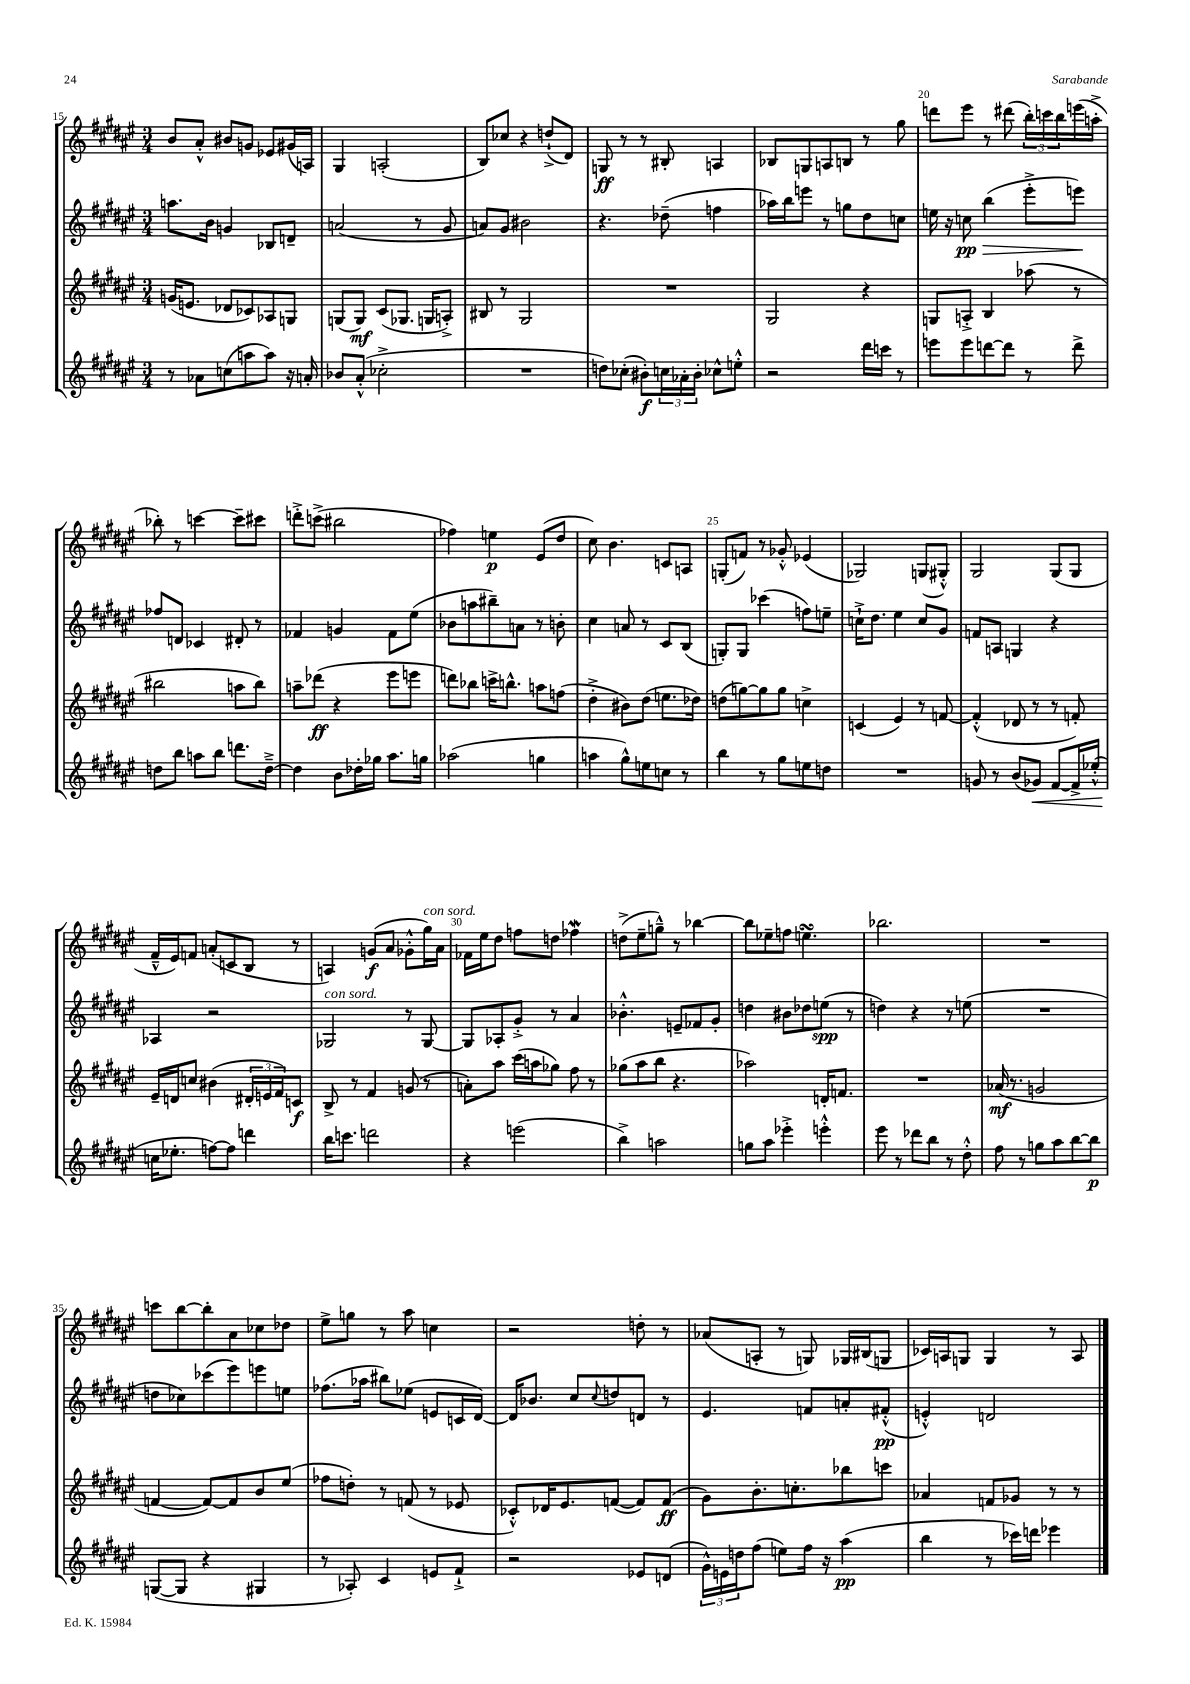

**kern	**kern	**kern	**kern
*staff4	*staff3	*staff2	*staff1
*clefG2	*clefG2	*clefG2	*clefG2
*k[f#c#g#d#a#e#]	*k[f#c#g#d#a#e#]	*k[f#c#g#d#a#e#]	*k[f#c#g#d#a#e#]
*M3/4	*M3/4	*M3/4	*M3/4
8r	(16g	8.aa	8b
.	8.e	.	.
8a-	.	.	8a#'^^
.	.	16b	.
(8cc	8d-	4g	8b#
8aa	8c-)	.	8g
8aa)	8A-	8B-	8e-
16r	8G	8d~	(16g#
16a'	.	.	16A)
=	=	=	=
8b-	(8G	(2a	4G#
(8a#'^^	8G)	.	.
2cc-'^	(8c#	.	(2A'
.	8.G-	.	.
.	.	8r	.
.	16G	.	.
.	8A'^)	8g#	.
=	=	=	=
2.r	8B#	8a)	8B)
.	8r	8g#	8cc-
.	2G#	2b#	4r
.	.	.	(8dd`^
.	.	.	8d#)
=	=	=	=
8dd)	2.r	4.r	8G
(8cc-'	.	.	8r
8b#')	.	.	8r
24cc	.	(8dd-~	8B#'
24a-'	.	.	.
24b#'	.	.	.
8cc-^^	.	4ff	4A
8ee'^^	.	.	.
=	=	=	=
2r	2G#	16aa-)	8B-
.	.	16bb	.
.	.	8eee	8G
.	.	8r	8A
.	.	8gg	8B
16ddd#	4r	8dd#	8r
16ccc	.	.	.
8r	.	8cc	8gg#
=	=	=	=
8eee	8G	16ee	8ddd
.	.	16r	.
8eee	8A'^	8cc	8eee#
[8ddd	4B	(4bb	8r
8ddd]	.	.	(8ddd#
8r	(8aa-	8eee#'^	24bb')
.	.	.	24ccc
.	.	.	24bb
8ddd^	8r	8eee)	(16eee
.	.	.	16aa'^
=	=	=	=
8dd	2bb#	8ff-	8bb-')
8bb	.	8d	8r
8aa	.	4c-	[4ccc
8bb	.	.	.
8.ddd	8aa	8d#'	8ccc~]
.	8bb#)	8r	8ccc#
[16dd~^	.	.	.
=	=	=	=
4dd]	8aa~	4f-	8ddd'^
.	(8ddd-	.	(8ccc^
8b	4r	4g	2bb#
16dd-'	.	.	.
16gg-	.	.	.
8.aa#	8eee#	8f-	.
.	8eee	(8ee#	.
16gg	.	.	.
=	=	=	=
(2aa-	8ddd)	8b-	4ff-)
.	8bb-	8aa	.
.	16ccc^	8bb#~)	4ee
.	8.bb^^	.	.
.	.	8a	.
4gg	8aa	8r	(8e#
.	(8ff	8b'	8dd#
=	=	=	=
4aa	4dd#'^	4cc#	8cc#)
.	.	.	4.b
8gg#^^)	8b#)	8a	.
8ee	(8dd#	8r	.
8cc	8.ee	8c#	8c
8r	.	(8B	8A
.	16dd-)	.	.
=	=	=	=
4bb	(8dd	8G')	(8G'
.	[8gg)	8G	8f)
8r	8gg]	(4ccc-	8r
8gg#	8gg	.	8g-'^^
8ee	4cc^	8ff)	(4e-
8dd	.	8ee~	.
=	=	=	=
2.r	(4c	16cc`^	2G-)
.	.	8.dd#	.
.	4e#)	4ee#	.
.	8r	8cc	(8G
.	[8f	8g#	8G#'^^)
=	=	=	=
8g	(4f'^^]	8f	2G#
8r	.	8A	.
(8b	8d-	4G	.
8g-)	8r	.	.
[8f#	8r	4r	(8G#
16f#^]	8f')	.	8G#
(16ee-'^^	.	.	.
=	=	=	=
16cc	16e#~	4A-	16f#~^^
8.ee-'	16d	.	16e#)
.	8cc	.	8f
[8ff)	(4b#	2r	(8a'
8ff]	.	.	8c
4ddd	24d#'	.	8B
.	24e	.	.
.	24f#)	.	.
.	8c	.	8r
=	=	=	=
16bb	8B^	2G-	4A)
8.ccc	.	.	.
.	8r	.	.
2ddd	4f#	.	(8g
.	.	.	8a#
.	(8g	8r	8g-'^^
.	8r	[8G-	16gg#)
.	.	.	16a#
=	=	=	=
4r	8a')	8G-]	16f-
.	.	.	16ee#
.	8aa#	8A-'	8dd#
(2eee	(16ccc#	8g#'^	8ff
.	16aa	.	.
.	8gg-)	8r	8dd
.	8ff#	4a#	4ff-
.	8r	.	.
=	=	=	=
4bb^)	(8gg-	4.b-'^^	(8dd^
.	8aa#	.	8ee#~
2aa	8bb	.	8gg~^^)
.	4.r	8e~	8r
.	.	8f-	[4bb-
.	.	8g#'	.
=	=	=	=
8gg	2aa-)	4dd	8bb-]
8aa#	.	.	8ee-~
4eee-'^	.	8b#	8ff
.	.	8dd-	4.ee
4eee'^^	16d'	(8ee	.
.	8.f	.	.
.	.	8r	.
=	=	=	=
8eee#	2.r	4dd)	2.bb-
8r	.	.	.
8ddd-	.	4r	.
8bb	.	.	.
8r	.	8r	.
8dd#'^^	.	(8ee	.
=	=	=	=
8ff#	(16a-	2.r	2.r
.	8.r	.	.
8r	.	.	.
8gg	2g	.	.
8aa#	.	.	.
[8bb	.	.	.
8bb]	.	.	.
=	=	=	=
([8G	[4f	8dd	8ccc
8G]	.	8cc-)	[8bb
4r	8f_)	(8ccc-	8bb']
.	8f]	8eee#)	8a#
4G#	8b	8eee	8cc-
.	(8ee#	8ee	8dd-
=	=	=	=
8r	8ff-	(8.ff-	8ee#^
8A-')	8dd')	.	8gg
.	.	16aa-	.
4c#	8r	8bb#)	8r
.	(8f	(8ee-	8aa#
8e	8r	8e	4cc
8f#`^	8e-	16c	.
.	.	[16d#)	.
=	=	=	=
2r	8c-'^^)	16d#]	2r
.	.	8.b-	.
.	16d-	.	.
.	8.e#	.	.
.	.	8cc#	.
.	.	8qqcc#	.
.	([8f	8dd	.
8e-	8f])	8d	8dd'
(8d	(8f	8r	8r
=	=	=	=
24g#^^)	8g#)	4.e#	(8a-
24e	.	.	.
24dd	.	.	.
(8ff#	8.b'	.	8A'
8ee)	.	.	8r
.	8.cc'	.	.
16ff#	.	8f	8G)
16r	.	.	.
(4aa#	8bb-	8a'	16G-
.	.	.	(16B#
.	8ccc	(8f#'^^	8G
=	=	=	=
4bb	4a-	4e'^^)	16c-)
.	.	.	16A
.	.	.	8G
8r	8f	2d	4G
16ccc-)	8g-	.	.
16ddd	.	.	.
4eee-	8r	.	8r
.	8r	.	8A
==	==	==	==
*-	*-	*-	*-
